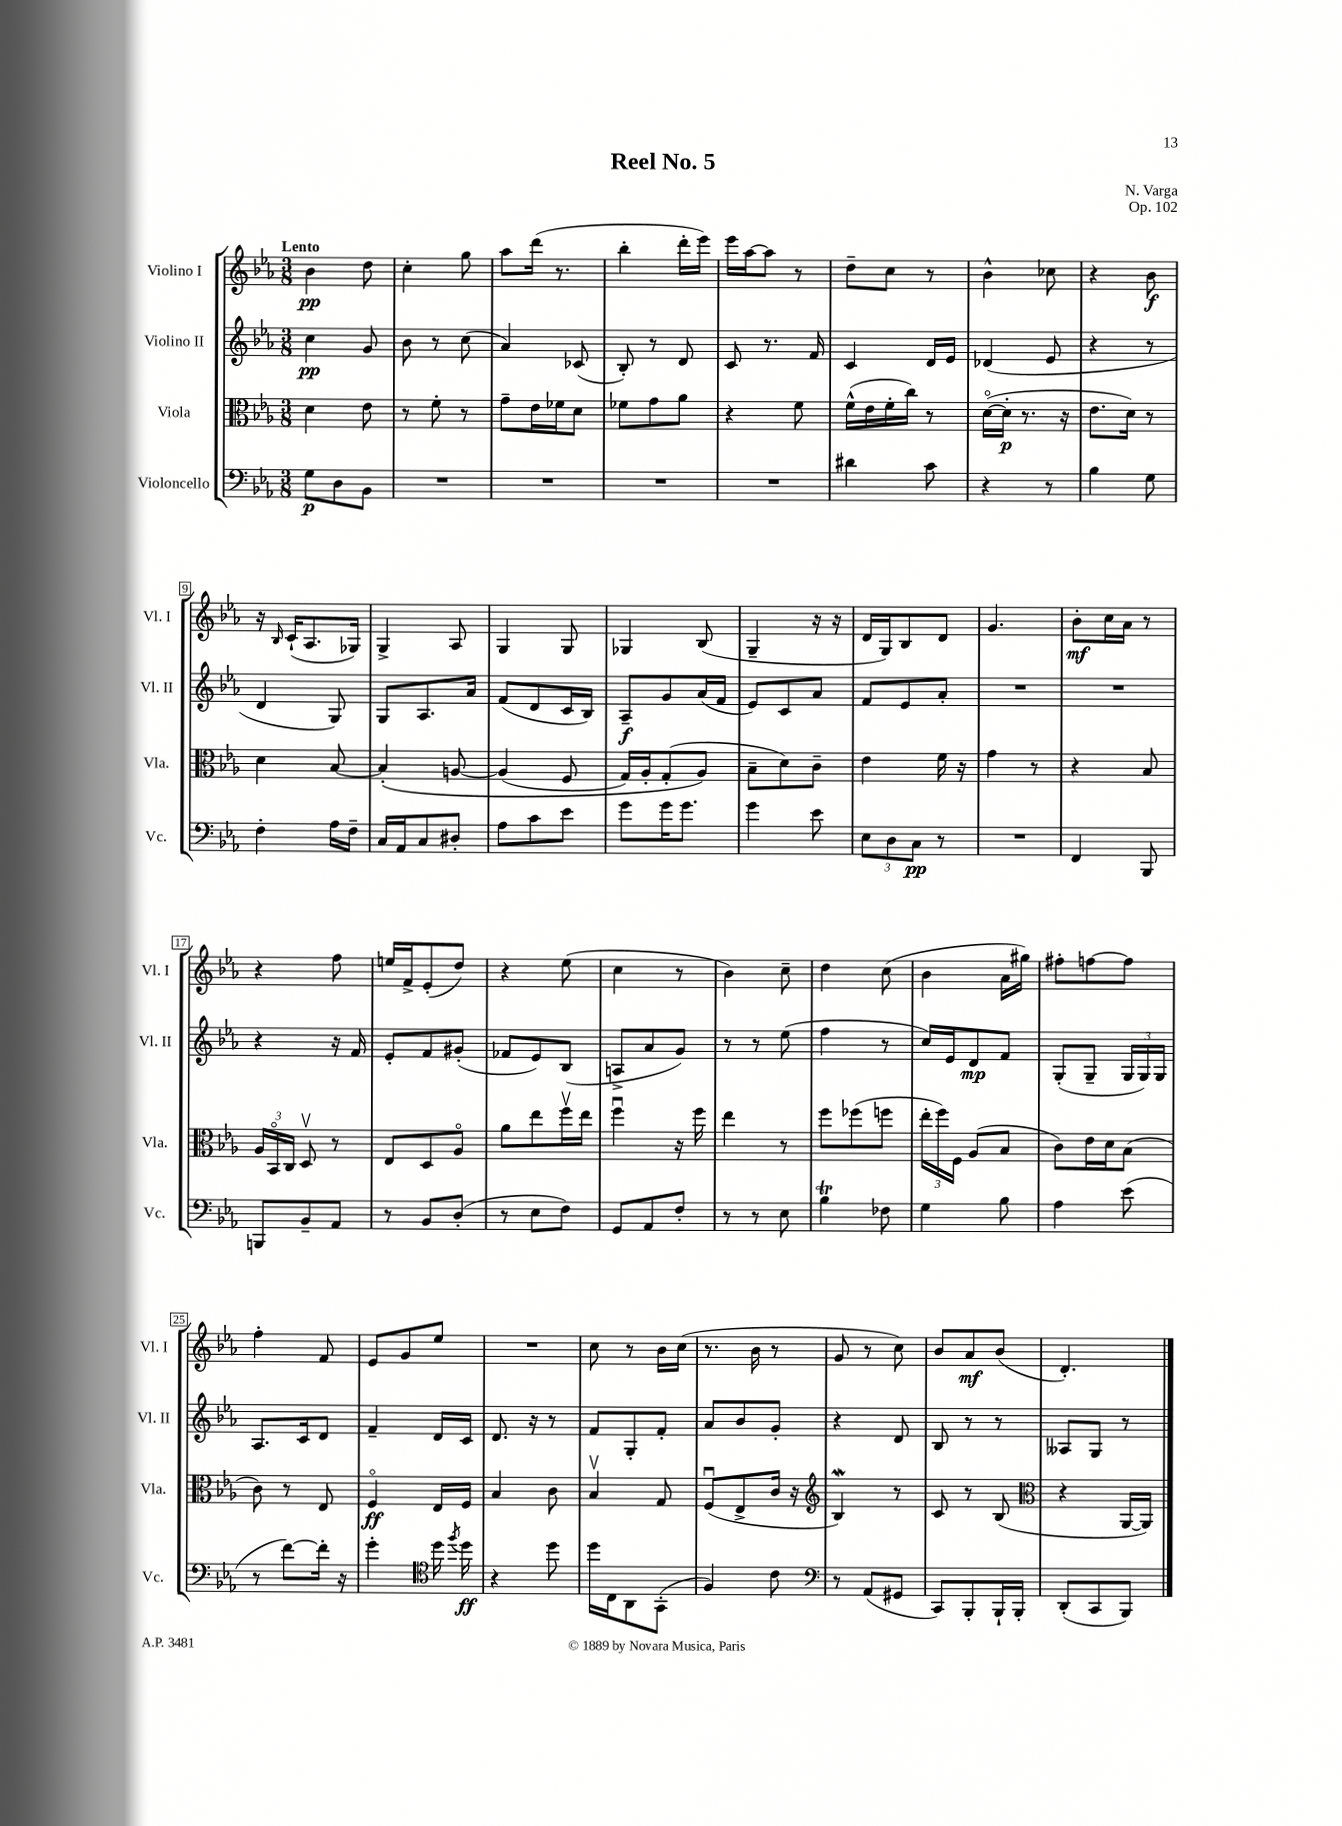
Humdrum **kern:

**kern	**dynam	**kern	**dynam	**kern	**dynam	**kern	**dynam
*part4	*part4	*part3	*part3	*part2	*part2	*part1	*part1
*staff4	*staff4	*staff3	*staff3	*staff2	*staff2	*staff1	*staff1
*I"Violoncello	*	*I"Viola	*	*I"Violino II	*	*I"Violino I	*
*I'Vc.	*	*I'Vla.	*	*I'Vl. II	*	*I'Vl. I	*
*clefF4	*	*clefC3	*	*clefG2	*	*clefG2	*
*k[b-e-a-]	*	*k[b-e-a-]	*	*k[b-e-a-]	*	*k[b-e-a-]	*
*M3/8	*	*M3/8	*	*M3/8	*	*M3/8	*
=1	=1	=1	=1	=1	=1	=1	=1
!	!	!	!	!	!	!LO:TX:a:B:t=Lento	!
8G\L	p	4d\	.	4cc\	pp	4b-\	pp
8D\	.	.	.	.	.	.	.
8BB-\J	.	8e-\	.	8g/	.	8dd\	.
=2	=2	=2	=2	=2	=2	=2	=2
4.r	.	8r	.	8b-\	.	4cc'\	.
.	.	8f'\	.	8r	.	.	.
.	.	8r	.	(8cc\	.	8gg\	.
=3	=3	=3	=3	=3	=3	=3	=3
4.r	.	8g~\L	.	4a-/)	.	8aa-\L	.
.	.	16e-\L	.	.	.	(16ddd\Jk	.
.	.	16f-X\J	.	.	.	8.r	.
.	.	8d\J	.	(8c-X/	.	.	.
=4	=4	=4	=4	=4	=4	=4	=4
4.r	.	8f-X\L	.	8B-'/)	.	4bb-'\	.
.	.	8g\	.	8r	.	.	.
.	.	8a-\J	.	8d/	.	16ddd'\LL	.
.	.	.	.	.	.	16eee-\JJ)	.
=5	=5	=5	=5	=5	=5	=5	=5
4.r	.	4r	.	8c/	.	16eee-\LL	.
.	.	.	.	.	.	[16aa-\J	.
.	.	.	.	8.r	.	8aa-\J]	.
.	.	8f\	.	.	.	8r	.
.	.	.	.	16f/	.	.	.
=6	=6	=6	=6	=6	=6	=6	=6
4d#X\	.	(16f^^\LL	.	4c/	.	8dd~\L	.
.	.	16e-\	.	.	.	.	.
.	.	16f'\	.	.	.	8cc\J	.
.	.	16cc\JJ)	.	.	.	.	.
8c\	.	8r	.	16d/LL	.	8r	.
.	.	.	.	16e-/JJ	.	.	.
=7	=7	=7	=7	=7	=7	=7	=7
4r	.	([16d\LL	.	(4d-X/	.	4b-^^\	.
.	.	16d'\JJ]	p	.	.	.	.
.	.	8.r	.	.	.	.	.
8r	.	.	.	8e-/	.	8cc-X\	.
.	.	16r	.	.	.	.	.
=8	=8	=8	=8	=8	=8	=8	=8
4B-\	.	8.e-\L	.	4r	.	4r	.
.	.	16d\Jk)	.	.	.	.	.
8G\	.	8r	.	8r	.	8b-\	f
!!LO:LB:g=z
=9	=9	=9	=9	=9	=9	=9	=9
4F'\	.	4d\	.	4d/	.	16r	.
.	.	.	.	.	.	16qqB-/	.
.	.	.	.	.	.	(16c`/KL	.
.	.	.	.	.	.	8.A-/	.
16A-\LL	.	[8B-/	.	8G/)	.	.	.
16F~\JJ	.	.	.	.	.	16G-X/Jk)	.
=10	=10	=10	=10	=10	=10	=10	=10
16C/LL	.	(4B-'/]	.	8G/L	.	4G^/	.
16AA-/J	.	.	.	.	.	.	.
8C/	.	.	.	8.A-/	.	.	.
8D#X'/J	.	[8An/	.	.	.	8A-/	.
.	.	.	.	16a-/Jk	.	.	.
=11	=11	=11	=11	=11	=11	=11	=11
8A-\L	.	(4A/]	.	(8f/L	.	4G/	.
8c\	.	.	.	8d/	.	.	.
8e-\J	.	8F/	.	16c/L	.	8G/	.
.	.	.	.	16B-/JJ)	.	.	.
=12	=12	=12	=12	=12	=12	=12	=12
8g\L	.	16G/LL)	.	8A-~/L	f	4G-X/	.
.	.	16A-'/J	.	.	.	.	.
16g\K	.	(8G'/	.	8g/	.	.	.
8.g\J	.	.	.	.	.	.	.
.	.	8A-/J)	.	(16a-/L	.	(8B-/	.
.	.	.	.	16f/JJ	.	.	.
=13	=13	=13	=13	=13	=13	=13	=13
4g\	.	8B-~\L	.	8e-/L)	.	4G~/	.
.	.	8d\)	.	8c/	.	.	.
8e-\	.	8c~\J	.	8a-/J	.	16r	.
.	.	.	.	.	.	16r	.
=14	=14	=14	=14	=14	=14	=14	=14
12E-\L	.	4e-\	.	8f/L	.	16d/LL	.
.	.	.	.	.	.	16G/J)	.
12D\	.	.	.	.	.	.	.
.	.	.	.	8e-/	.	8B-/	.
12C\J	pp	.	.	.	.	.	.
8r	.	16f\	.	8a-'/J	.	8d/J	.
.	.	16r	.	.	.	.	.
=15	=15	=15	=15	=15	=15	=15	=15
4.r	.	4g\	.	4.r	.	4.g/	.
.	.	8r	.	.	.	.	.
=16	=16	=16	=16	=16	=16	=16	=16
4FF/	.	4r	.	4.r	.	8b-'\L	mf
.	.	.	.	.	.	16cc\L	.
.	.	.	.	.	.	16a-\JJ	.
8BBB-/	.	8B-/	.	.	.	8r	.
!!LO:LB:g=z
=17	=17	=17	=17	=17	=17	=17	=17
8BBBn/L	.	24A-/LL	.	4r	.	4r	.
.	.	24BB-/	.	.	.	.	.
.	.	24C/JJ	.	.	.	.	.
8BB-~/	.	8Dv/	.	.	.	.	.
8AA-/J	.	8r	.	16r	.	8ff\	.
.	.	.	.	16f/	.	.	.
=18	=18	=18	=18	=18	=18	=18	=18
8r	.	8E-/L	.	8e-'/L	.	16een/LL	.
.	.	.	.	.	.	16f^/J	.
8BB-/L	.	8D/	.	8f/	.	(8e-'/	.
(8D'/J	.	8A-/J	.	(8g#X'/J	.	8dd/J)	.
=19	=19	=19	=19	=19	=19	=19	=19
8r	.	8a-\L	.	8f-X/L	.	4r	.
8E-\L	.	8ee-\	.	8e-/)	.	.	.
8F\J)	.	16ffv\L	.	(8B-/J	.	(8ee-\	.
.	.	16ee-\JJ	.	.	.	.	.
=20	=20	=20	=20	=20	=20	=20	=20
8GG/L	.	4ffu\	.	8An^/L	.	4cc\	.
8AA-/	.	.	.	8a-/	.	.	.
8F'/J	.	16r	.	8g/J)	.	8r	.
.	.	16ff\	.	.	.	.	.
=21	=21	=21	=21	=21	=21	=21	=21
8r	.	4ee-\	.	8r	.	4b-\)	.
8r	.	.	.	8r	.	.	.
8E-\	.	8r	.	(8ee-\	.	8cc~\	.
=22	=22	=22	=22	=22	=22	=22	=22
4B-T\	.	8ff\L	.	4ff\	.	4dd\	.
.	.	(8ff-X\	.	.	.	.	.
8F-X\	.	8ffn\J	.	8r	.	(8cc\	.
=23	=23	=23	=23	=23	=23	=23	=23
4G\	.	24ee-'\LL	.	16cc/LL)	.	4b-\	.
.	.	24ff\)	.	.	.	.	.
.	.	.	.	16e-/J	.	.	.
.	.	24F\JJ	.	.	.	.	.
.	.	(8A-/L	.	8d/	mp	.	.
8B-\	.	8B-/J	.	8f/J	.	16a-\LL	.
.	.	.	.	.	.	16gg#X\JJ)	.
=24	=24	=24	=24	=24	=24	=24	=24
4A-\	.	8c\L)	.	(8G'/L	.	8ff#X'\L	.
.	.	16e-\L	.	8G~/J	.	[8ffn\	.
.	.	16d\J	.	.	.	.	.
(8e-\	.	(8B-\J	.	24G/LL	.	8ff\J]	.
.	.	.	.	24G/)	.	.	.
.	.	.	.	24G/JJ	.	.	.
!!LO:LB:g=z
=25	=25	=25	=25	=25	=25	=25	=25
8r	.	8c\)	.	8.A-/L	.	4ff'\	.
[8f\L)	.	8r	.	.	.	.	.
.	.	.	.	16c/k	.	.	.
16f'\Jk]	.	8E-/	.	8d/J	.	8f/	.
16r	.	.	.	.	.	.	.
=26	=26	=26	=26	=26	=26	=26	=26
4g'\	.	4F/	ff	4f~/	.	8e-/L	.
.	.	.	.	.	.	8g/	.
*clefC4	*	*	*	*	*	*	*
16dd\	.	16E-/LL	.	16d/LL	.	8ee-/J	.
8qff/	.	.	.	.	.	.	.
16dd\	ff	16F/JJ	.	16c/JJ	.	.	.
=27	=27	=27	=27	=27	=27	=27	=27
4r	.	4B-/	.	8.d/	.	4.r	.
.	.	.	.	16r	.	.	.
8dd\	.	8c\	.	8r	.	.	.
=28	=28	=28	=28	=28	=28	=28	=28
16dd\LL	.	4B-v/	.	8f/L	.	8cc\	.
16C\J	.	.	.	.	.	.	.
8AA-\	.	.	.	8G'/	.	8r	.
(8GG'\J	.	8G/	.	8f'/J	.	16b-\LL	.
.	.	.	.	.	.	(16cc\JJ	.
=29	=29	=29	=29	=29	=29	=29	=29
4F/)	.	(8Fu/L	.	8a-/L	.	8.r	.
.	.	8E-^/	.	8b-/	.	.	.
.	.	.	.	.	.	16b-\	.
8c\	.	16c/Jk	.	8g'/J	.	8r	.
.	.	16r	.	.	.	.	.
=30	=30	=30	=30	=30	=30	=30	=30
*clefF4	*	*clefG2	*	*	*	*	*
8r	.	4B-W/)	.	4r	.	8g/	.
(8AA-/L	.	.	.	.	.	8r	.
8GG#X/J	.	8r	.	8d/	.	8cc\)	.
=31	=31	=31	=31	=31	=31	=31	=31
8CC/L)	.	8c/	.	8B-/	.	8b-/L	.
8BBB-'/	.	8r	.	8r	.	8a-/	mf
16BBB-`/L	.	(8B-/	.	8r	.	(8b-/J	.
16BBB-'/JJ	.	.	.	.	.	.	.
=32	=32	=32	=32	=32	=32	=32	=32
*	*	*clefC3	*	*	*	*	*
(8DD'/L	.	4r	.	8A--X/L	.	4.d'/)	.
8CC/	.	.	.	8G/J	.	.	.
8BBB-/J)	.	[16AA-/LL	.	8r	.	.	.
.	.	16AA-/JJ])	.	.	.	.	.
==	==	==	==	==	==	==	==
*-	*-	*-	*-	*-	*-	*-	*-
